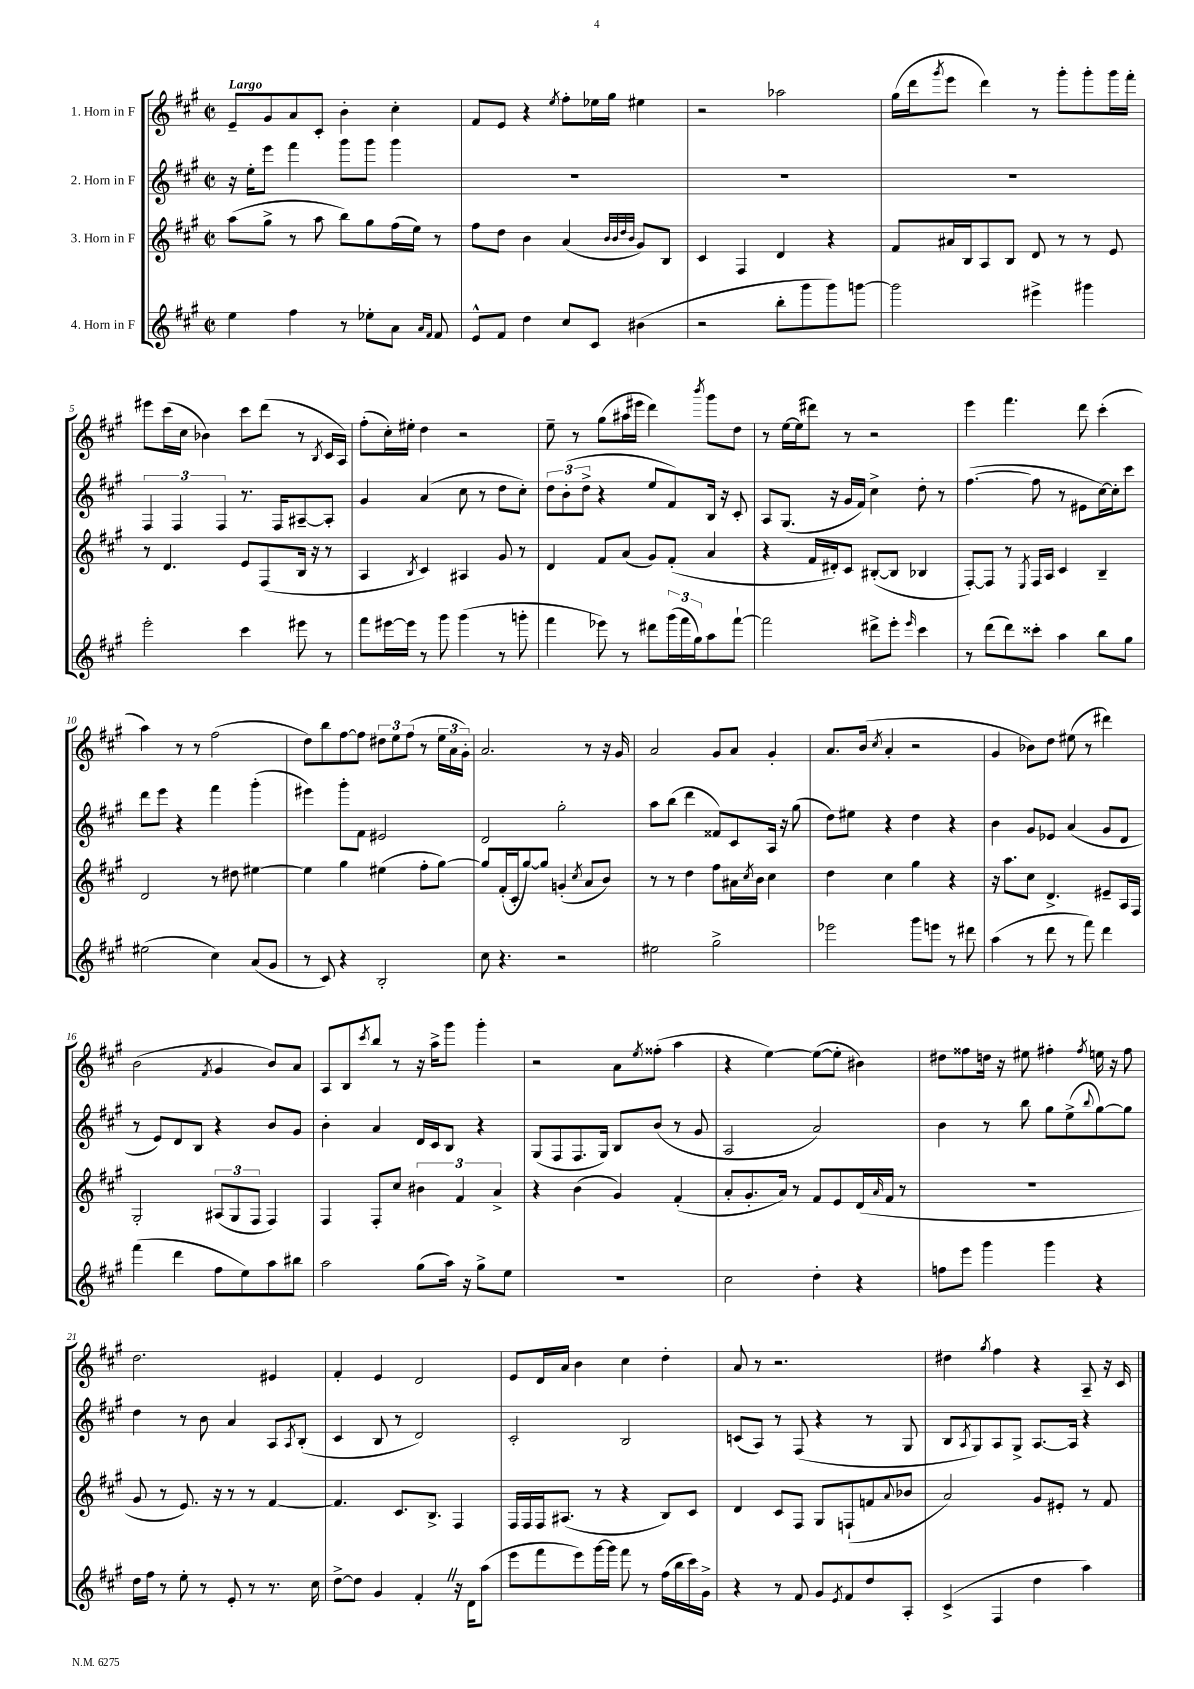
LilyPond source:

<<
\new StaffGroup <<
\new Staff = "s0" \with { instrumentName = "1. Horn in F" } {
    \clef treble \key a \major \defaultTimeSignature \time 2/2 \tempo "Largo"
    e'8-- gis'8 a'8 cis'8-. b'4-. cis''4-. |
    fis'8 e'8 r4 \acciaccatura { e''8 } fis''8-. ees''16 gis''16 eis''4 |
    r2 aes''2 |
    gis''16( d'''16 \acciaccatura { gis'''8 } e'''8 d'''4) r8 gis'''8-. gis'''8-. gis'''16 fis'''16-. |
    eis'''8 cis'''16( cis''16 bes'4) cis'''8 d'''8( r8 \acciaccatura { b8 } cis'16 a16) |
    fis''8-.( cis''16-.) eis''16-. d''4 r2 |
    e''8-- r8 gis''8( ais''16 eis'''16 d'''4) \acciaccatura { b'''8 } gis'''8 d''8 |
    r8 e''16~ e''16( dis'''8) r8 r2 |
    e'''4 fis'''4. d'''8 cis'''4-.( |
    a''4) r8 r8 fis''2( |
    d''8) b''8 fis''8~ fis''8 \tuplet 3/2 { dis''8 e''8 fis''8( } r8 \tuplet 3/2 { e''16 a'16 gis'16-.) } |
    a'2. r8 r16 gis'16 |
    a'2 gis'8 a'8 gis'4-. |
    a'8. b'16( \acciaccatura { cis''8 } a'4-. r2 |
    gis'4 bes'8) d''8 eis''8( r8 dis'''4) |
    b'2( \acciaccatura { fis'8 } gis'4 b'8) a'8 |
    a8 b8 \acciaccatura { cis'''8 } b''8 r8 r16 a''16-> gis'''8 gis'''4-. |
    r2 a'8 \acciaccatura { e''8 } fisis''8-.( a''4 |
    r4 e''4~) e''8~( e''8-. bis'4) |
    dis''8 fisis''8 d''16 r16 eis''8 fis''4-. \acciaccatura { fis''8 } e''16 r16 fis''8 |
    d''2. eis'4 |
    fis'4-. e'4 d'2 |
    e'8 d'16 a'16 b'4 cis''4 d''4-. |
    a'8 r8 r2. |
    dis''4 \acciaccatura { gis''8 } fis''4 r4 a8-- r16 cis'16 \bar "|." |
}
\new Staff = "s1" \with { instrumentName = "2. Horn in F" } {
    \clef treble \key a \major \defaultTimeSignature \time 2/2
    r16 e''16-. e'''8 fis'''4 gis'''8 gis'''8 gis'''4 |
    R1 |
    R1 |
    R1 |
    \tuplet 3/2 { fis4 fis4 fis4 } r8. fis16 ais8~-- ais8-. |
    gis'4 a'4( cis''8 r8 d''8 cis''8-.) |
    \tuplet 3/2 { d''8 b'8-.( d''8-> } r4 e''8 fis'8) b16 r16 cis'8-. |
    a8 gis8.( r16 gis'16 fis'16) cis''4-> d''8-. r8 |
    fis''4.~( fis''8 r8 eis'8 cis''16~) cis''16-. cis'''8 |
    d'''8 e'''8 r4 fis'''4 gis'''4-.( |
    eis'''4) gis'''8-. fis'8 eis'2 |
    d'2 gis''2-. |
    a''8 b''8( d'''4 fisis'8) cis'8 a16 r16 gis''8( |
    d''8) eis''8 r4 d''4 r4 |
    b'4 gis'8 ees'8 a'4( gis'8 d'8 |
    r8 e'8) d'8 b8 r4 b'8 gis'8 |
    b'4-. a'4 d'16 cis'16 b8 r4 |
    gis8( fis8 fis8. gis16) b8 b'8( r8 gis'8 |
    a2 a'2) |
    b'4 r8 b''8 gis''8 e''8->( \appoggiatura { b''8 } gis''8~) gis''8 |
    d''4 r8 b'8 a'4 a8 \acciaccatura { a8 } b8-.( |
    cis'4 b8 r8 d'2) |
    cis'2-. b2 |
    c'8( a8) r8 fis8( r4 r8 gis8 |
    b8 \acciaccatura { a8 } gis8) a8 gis8-> a8.~ a16 r4 \bar "|." |
}
\new Staff = "s2" \with { instrumentName = "3. Horn in F" } {
    \clef treble \key a \major \defaultTimeSignature \time 2/2
    a''8( gis''8-> r8 a''8 b''8) gis''8 fis''16( e''16) r8 |
    fis''8 d''8 b'4 a'4( \grace { b'32 b'32 d''32 b'32 } gis'8) b8 |
    cis'4 fis4 d'4 r4 |
    fis'8 ais'16 b16 a8 b8 d'8 r8 r8 e'8 |
    r8 d'4. e'8 fis8( b16 r16 r8 |
    a4 \acciaccatura { b8 } cis'4) ais4 gis'8 r8 |
    d'4 fis'8 a'8( gis'8) fis'8-.( a'4 |
    r4 fis'16 dis'16-.) cis'8 bis8~-.( bis8 bes4 |
    fis8~-.) fis8 r8 \acciaccatura { e8 } fis16 a16 cis'4 b4-- |
    d'2 r8 dis''8 eis''4~ |
    eis''4 gis''4 eis''4( fis''8-. gis''8~) |
    gis''8 fis'16-.( cis'16-. gis''8~) gis''8 g'4-.( \acciaccatura { cis''8 } a'8 b'8) |
    r8 r8 d''4 fis''8 ais'16 \acciaccatura { cis''8 } b'16 cis''4 |
    d''4 cis''4 gis''4 r4 |
    r16 a''8. cis''8 d'4.-> eis'8-- a16 fis16 |
    gis2-. \tuplet 3/2 { ais8( gis8 fis8 } fis4) |
    fis4 fis8-. cis''8 \tuplet 3/2 { bis'4 fis'4 a'4-> } |
    r4 b'4( gis'4) fis'4-.( |
    a'8-. gis'8.-. a'16) r8 fis'8 e'8 d'16( \grace { a'16 } fis'16 r8 |
    R1 |
    gis'8 r8 e'8.) r16 r8 r8 fis'4~ |
    fis'4. cis'8. b8.-> fis4 |
    fis16 fis16 fis16 ais8.( r8 r4 b8) cis'8 |
    d'4 cis'8 fis8 gis8 f8-!( f'8 \appoggiatura { a'8 } bes'8 |
    a'2) gis'8 eis'8-. r8 fis'8 \bar "|." |
}
\new Staff = "s3" \with { instrumentName = "4. Horn in F" } {
    \clef treble \key a \major \defaultTimeSignature \time 2/2
    e''4 fis''4 r8 ees''8-. a'8 \grace { a'16 fis'16 } fis'8 |
    e'8-^ fis'8 d''4 cis''8 cis'8 bis'4( |
    r2 b''8-. gis'''8 gis'''8) g'''8~ |
    g'''2 eis'''4-> gis'''4 |
    e'''2-. cis'''4 eis'''8 r8 |
    fis'''8 eis'''16~ eis'''16 r8 gis'''8 gis'''4( r8 g'''8-. |
    fis'''4 ees'''8) r8 dis'''8 \tuplet 3/2 { gis'''16( fis'''16 gis''16) } a''8 fis'''8~-! |
    fis'''2 dis'''8-> e'''8-. \grace { e'''16 } cis'''4 |
    r8 d'''8( d'''8) cisis'''8-. a''4 b''8 gis''8 |
    eis''2( cis''4) a'8( gis'8 |
    r8 cis'8) r4 b2-. |
    cis''8 r4. r2 |
    eis''2 gis''2-> |
    ees'''2 gis'''8 e'''8 r8 dis'''8 |
    a''4( r8 d'''8 r8 fis'''8) d'''4 |
    fis'''4( d'''4 fis''8 e''8) a''8 bis''8 |
    a''2 gis''8( a''16) r16 gis''8-> e''8 |
    R1 |
    cis''2 d''4-. r4 |
    f''8 e'''8 gis'''4 gis'''4 r4 |
    d''16 fis''16 r8 e''8-. r8 e'8-. r8 r8. cis''16 |
    d''8~-> d''8 gis'4 fis'4-. \once \override BreathingSign.text = \markup { \musicglyph "scripts.caesura.straight" } \breathe r16 d'16 a''8( |
    e'''8 fis'''8 e'''8) gis'''16~ gis'''16 fis'''8 r8 fis''16( b''16 cis'''16) gis'16-> |
    r4 r8 fis'8 gis'8 \acciaccatura { e'8 } fis'8 d''8 a8-. |
    cis'4->( fis4 d''4 a''4) \bar "|." |
}
>>
>>
